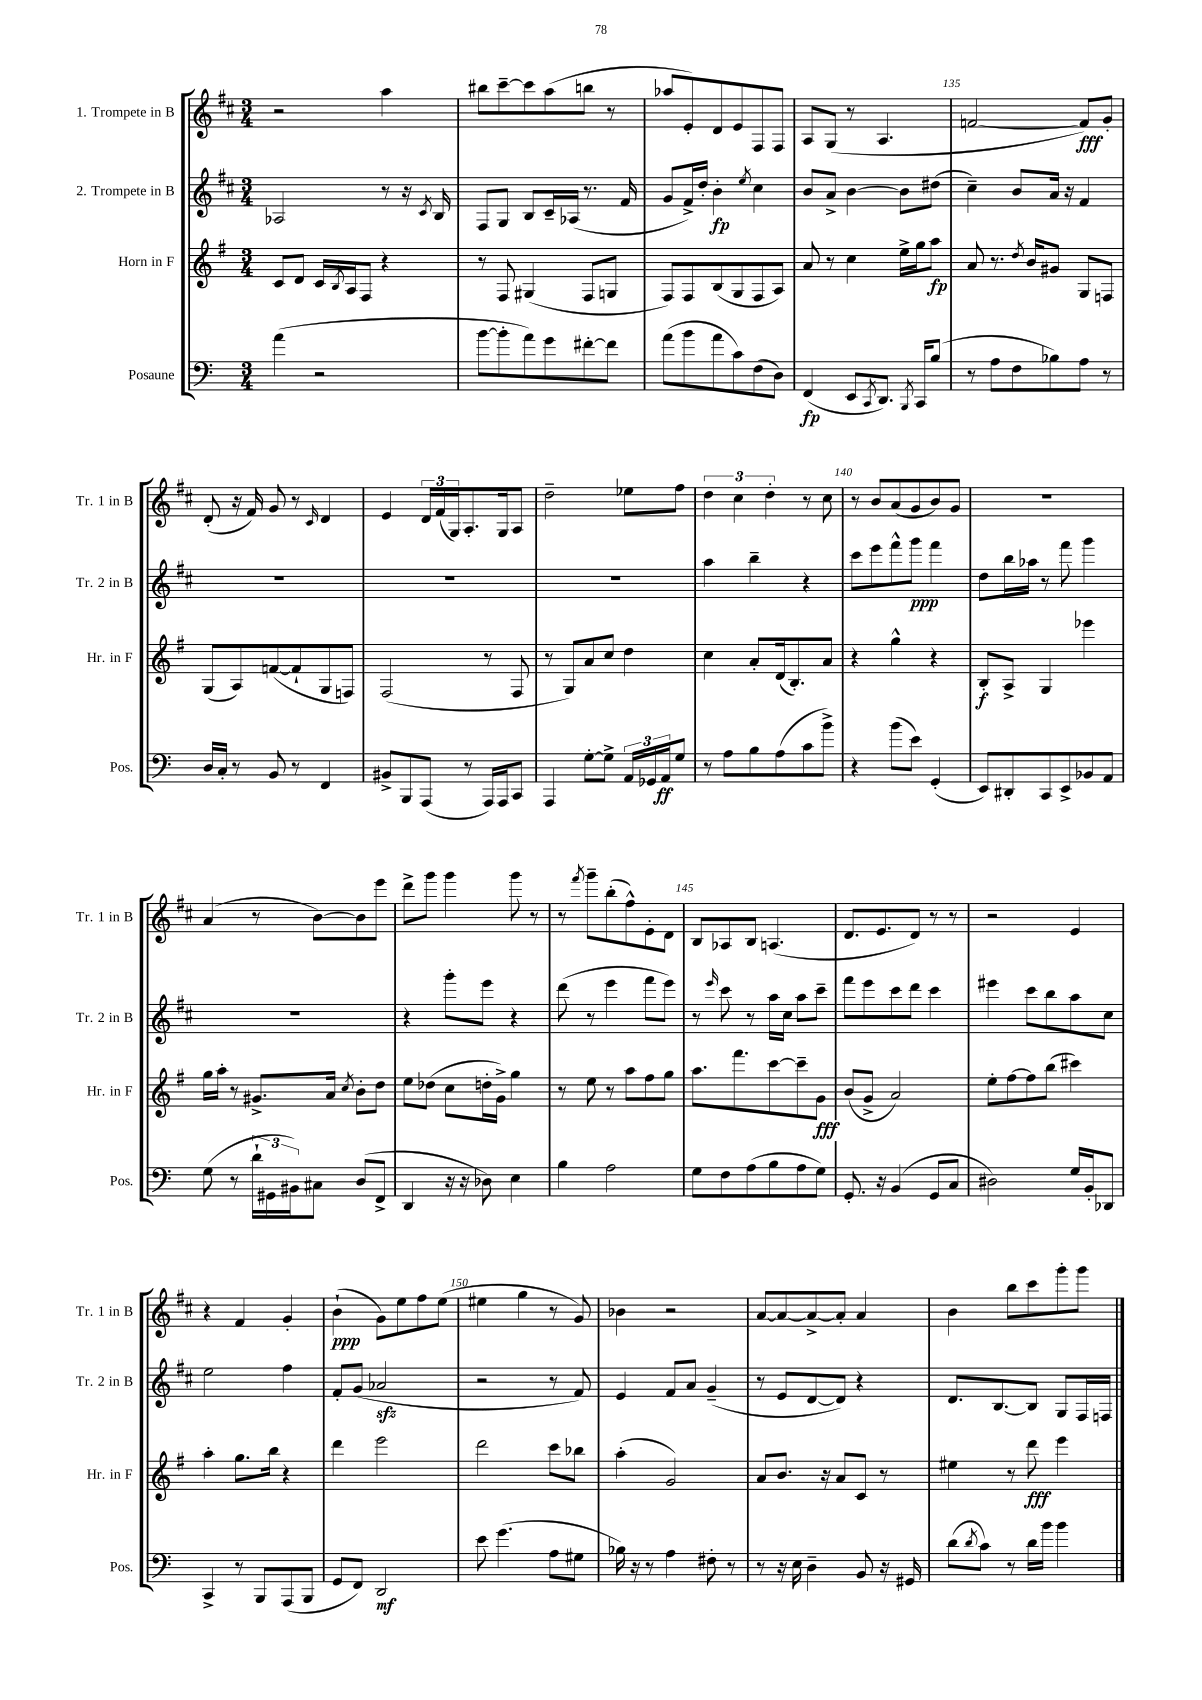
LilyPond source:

<<
\new StaffGroup <<
\new Staff = "s0" \with { instrumentName = "1. Trompete in B" shortInstrumentName = "Tr. 1 in B" } {
    \clef treble \key d \major \numericTimeSignature \time 3/4
    r2 a''4 |
    bis''8 cis'''8~-- cis'''8 a''8( b''8 r8 |
    aes''8 e'8-.) d'8 e'8 fis8 fis8 |
    a8 g8( r8 a4. |
    f'2~ f'8\fff) g'8-. |
    d'8-.( r16 fis'16) g'8 r8 \grace { cis'16 } d'4 |
    e'4 \tuplet 3/2 { d'16 fis'16( g16) } a8.-. g16 a8 |
    d''2-- ees''8 fis''8 |
    \tuplet 3/2 { d''4 cis''4 d''4-. } r8 cis''8 |
    r8 b'8 a'8( g'8 b'8) g'8 |
    R2. |
    a'4( r8 b'8~) b'8 e'''8 |
    d'''8-> g'''8 g'''4 g'''8 r8 |
    r8 \acciaccatura { fis'''8 } g'''8-- b''8-.( fis''8-^) e'8-. d'8 |
    b8 aes8 b8 a4.( |
    d'8. e'8. d'8) r8 r8 |
    r2 e'4 |
    r4 fis'4 g'4-. |
    b'4-!\ppp( g'8) e''8 fis''8 e''8( |
    eis''4 g''4 r8 g'8) |
    bes'4 r2 |
    a'8~ a'8~ a'8~-> a'8-. a'4 |
    b'4 b''8 cis'''8 g'''8-. g'''8 \bar "|." |
}
\new Staff = "s1" \with { instrumentName = "2. Trompete in B" shortInstrumentName = "Tr. 2 in B" } {
    \clef treble \key d \major \numericTimeSignature \time 3/4
    aes2 r8 r16 \acciaccatura { cis'8 } b16 |
    fis8 g8 b8 cis'16-- aes16( r8. fis'16 |
    g'8 fis'16->) d''16-. b'4-.\fp \acciaccatura { e''8 } cis''4 |
    b'8 a'8-> b'4~ b'8 dis''8( |
    cis''4--) b'8 a'16 r16 fis'4 |
    R2. |
    R2. |
    R2. |
    a''4 b''4-- r4 |
    cis'''8 e'''8 fis'''8-^ g'''8\ppp fis'''4 |
    d''8 b''16 aes''16 r8 fis'''8 g'''4 |
    R2. |
    r4 g'''8-. e'''8 r4 |
    d'''8( r8 e'''4 fis'''8 e'''8) |
    r8 \grace { e'''16 } cis'''8 r8 a''16 cis''16 a''8 cis'''8-- |
    fis'''8 e'''8 cis'''8 d'''8 cis'''4 |
    eis'''4 cis'''8 b''8 a''8 cis''8 |
    e''2 fis''4 |
    fis'8-. g'8( aes'2\sfz |
    r2 r8 fis'8) |
    e'4 fis'8 a'8 g'4--( |
    r8 e'8 d'8~ d'8) r4 |
    d'8. b8.~ b8 g8 fis16 f16 \bar "|." |
}
\new Staff = "s2" \with { instrumentName = "Horn in F" shortInstrumentName = "Hr. in F" } {
    \clef treble \key g \major \numericTimeSignature \time 3/4
    c'8 d'8 c'16 \acciaccatura { b8 } a16 fis8 r4 |
    r8 fis8 gis4( fis8 g8 |
    fis8) fis8 b8( g8 fis8 a8) |
    a'8 r8 c''4 e''16-> g''16 a''8\fp |
    a'8 r8. \acciaccatura { d''8 } b'16 gis'8 g8 f8 |
    g8( a8) f'8~( f'8-! g8 f8) |
    fis2( r8 fis8 |
    r8 g8) a'8 c''8 d''4 |
    c''4 a'8-. d'16( b8.-.) a'8 |
    r4 g''4-^ r4 |
    b8-.\f a8-> g4 ees'''4 |
    g''16 a''16-. r8 gis'8.-> a'16 \acciaccatura { c''8 } b'8-. d''8 |
    e''8 des''8( c''8 d''16-. g'16->) g''4 |
    r8 e''8 r8 a''8 fis''8 g''8 |
    a''8. fis'''8. c'''8~ c'''8-- g'8\fff |
    b'8( g'8-> a'2) |
    e''8-. fis''8~ fis''8 b''8( cis'''4) |
    a''4-. g''8. b''16 r4 |
    d'''4 e'''2 |
    d'''2 c'''8 bes''8 |
    a''4-.( g'2) |
    a'8 b'8. r16 a'8 c'8 r8 |
    eis''4 r8 d'''8\fff e'''4 \bar "|." |
}
\new Staff = "s3" \with { instrumentName = "Posaune" shortInstrumentName = "Pos." } {
    \clef bass \key c \major \numericTimeSignature \time 3/4
    a'4( r2 |
    b'8~ b'8-. a'8) g'8 fis'8~-. fis'8 |
    a'8( b'8 a'8 c'8) f8( d8) |
    f,4\fp( e,8 \acciaccatura { c,8 } d,8.) \acciaccatura { b,,8 } c,16 b8( |
    r8 a8 f8 bes8) a8 r8 |
    d16 c16-. r8 b,8 r8 f,4 |
    bis,8-> b,,8 a,,8( r8 a,,16) a,,16 c,8 |
    a,,4 g8~-. g8-> \tuplet 3/2 { a,16 ges,16 a,16\ff } g8 |
    r8 a8 b8 a8( c'8 b'8->) |
    r4 b'8( e'8) g,4-.( |
    e,8) dis,8-. c,8 e,8-> bes,8 a,8 |
    g8( r8 \tuplet 3/2 { d'16-! gis,16 bis,16) } cis8 d8( f,8-> |
    d,4 r16 r16 des8) e4 |
    b4 a2 |
    g8 f8 a8( b8 a8 g8) |
    g,8.-. r16 b,4( g,8 c8 |
    dis2) g16 b,16-. des,8 |
    c,4-> r8 b,,8 a,,8( b,,8 |
    g,8 f,8) d,2\mf |
    e'8 g'4.( a8 gis8 |
    bes16) r16 r8 a4 fis8-. r8 |
    r8 r16 e16 d4-- b,8 r16 gis,16 |
    d'8( \acciaccatura { d'8 } c'8) r8 d'16 b'16 b'4 \bar "|." |
}
>>
>>
\layout { \context { \Score currentBarNumber = #131 \override BarNumber.break-visibility = ##(#f #t #t) barNumberVisibility = #(every-nth-bar-number-visible 5) } }
